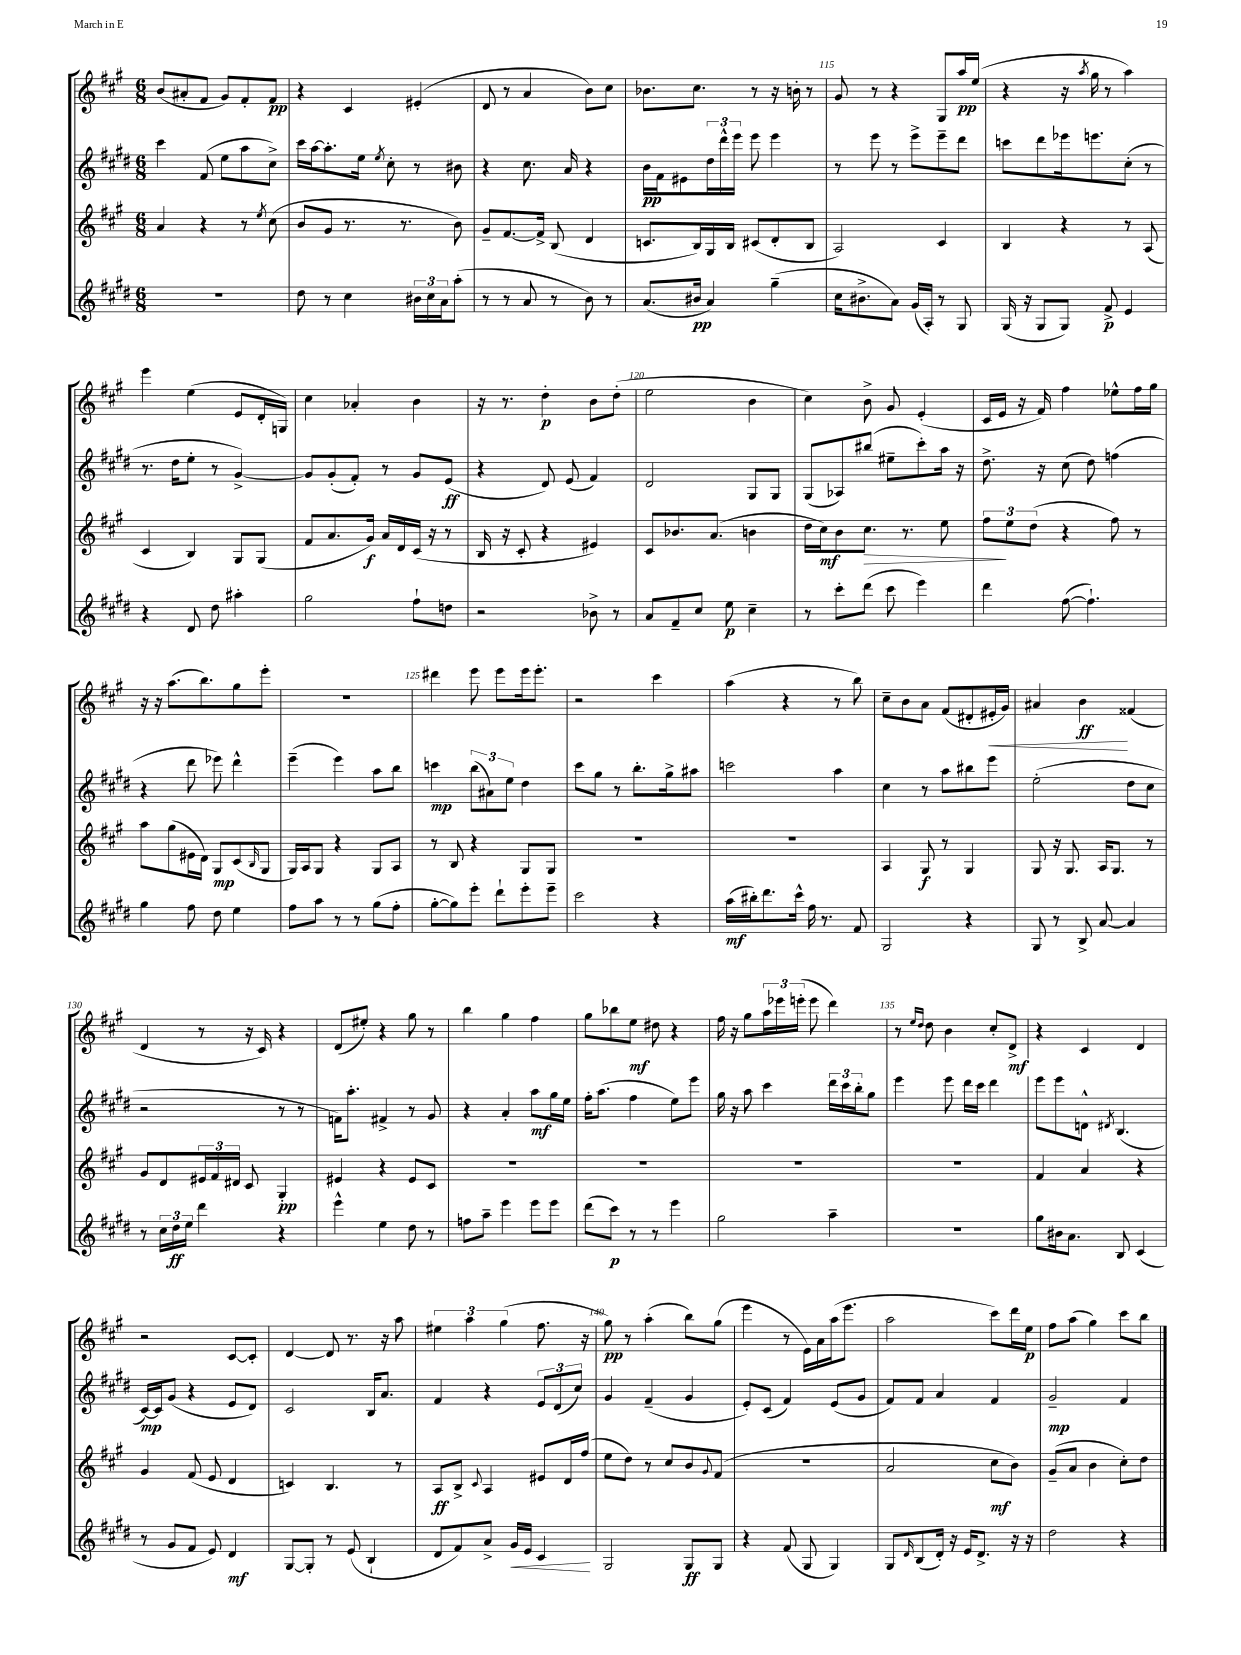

**kern	**kern	**kern	**kern
*staff4	*staff3	*staff2	*staff1
*clefG2	*clefG2	*clefG2	*clefG2
*k[f#c#g#d#]	*k[f#c#g#]	*k[f#c#g#d#]	*k[f#c#g#]
*M6/8	*M6/8	*M6/8	*M6/8
2.r	4a/	4ccc#\	(8b/L
.	.	.	8a#'/
.	4r	(8f#/	8f#/J
.	.	8ee\L	8g#/L)
.	8r	8aa\	8f#'/
.	8qee/	.	.
.	(8cc#\	8cc#^\J)	8f#/J
=	=	=	=
8dd#\	8b/L	16ccc#\LL	4r
.	.	[16aa\J	.
8r	8g#/J	8.aa'\]	.
4cc#\	8.r	.	4c#/
.	.	16ee\Jk	.
.	.	8qee/	.
.	.	8cc#'\	.
.	8.r	.	.
24b#\LL	.	8r	(4e#'/
24cc#\	.	.	.
24a\J	.	.	.
(8aa'\J	8b\)	8b#\	.
=	=	=	=
8r	8g#~/L	4r	8d/
8r	[8.f#/	.	8r
8a/	.	8.cc#\	4a/
.	16f#^/]Jk	.	.
8r	(8B/	.	.
.	.	16a/	.
8b\)	4d/	4r	8b\L)
8r	.	.	8cc#\J
=	=	=	=
(8.a/L	8.c/L	16b\LL	8.b-\L
.	.	16f#\J	.
.	.	8e#\	.
16b#/Jk	16B/L)	.	8.cc#\J
4a/)	16G#/	24dd#\L	.
.	.	24ddd#^^\	.
.	16B/JJ	.	.
.	.	24eee\JJ	.
.	(8c#/L	8eee\	8r
(4gg#~\	8d'/	4eee\	16r
.	.	.	16b'\
.	8B/J	.	8r
=	=	=	=
16cc#\LK	2A/)	8r	8g#/
8.b#^\	.	.	.
.	.	8eee\	8r
8a\J)	.	8r	4r
(16g#/LL	.	8eee^\L	.
16A'/JJ)	.	.	.
8r	4c#/	8eee~\	8G#/L
8G#/	.	8ddd#\J	16aa/L
.	.	.	(16ee/JJ
=	=	=	=
(16G#/	4B/	8ccc\L	4r
16r	.	.	.
8G#/L	.	8ddd#\	.
8G#/J)	4r	16eee-\k	16r
.	.	.	8qaa/
.	.	8.eee\	16gg#\
8f#^/	.	.	8r
4e/	8r	(8cc#'\J	4aa\)
.	(8A/	8r	.
=	=	=	=
4r	4c#/	8.r	4eee\
.	.	16dd#\LK	.
8d#/	4B/)	8ee'\J	(4ee\
8dd#\	.	8r	.
4aa#'\	8G#/L	[4g#^/)	8e/L
.	(8G#/J	.	16d'/L
.	.	.	16G/JJ)
=	=	=	=
2gg#\	8f#/L	8g#/]L	4cc#\
.	8.a/	(8g#'/	.
.	.	8f#'/J)	4a-'/
.	16g#/Jk)	.	.
.	16a/LL	8r	.
.	16d/	.	.
8ff#`\L	(16c#/JJ	8g#/L	4b\
.	16r	.	.
8dd\J	8r	(8e/J	.
=	=	=	=
2r	16B/	4r	16r
.	16r	.	8.r
.	8c#'/	.	.
.	4r	8d#/)	4dd'\
.	.	(8e/	.
8b-^\	4e#/)	4f#/)	8b\L
8r	.	.	(8dd'\J
=	=	=	=
8a/L	8c#/L	2d#/	2ee\
8f#~/	8.b-/	.	.
8cc#/J	.	.	.
.	(8.a/J	.	.
8ee\	.	.	.
4cc#~\	4b\	8G#/L	4b\
.	.	8G#/J	.
=	=	=	=
8r	16dd\LL	(8G#/L	4cc#\)
.	16cc#\J)	.	.
8ccc#'\L	8b\	8A-/)	.
(8ddd#\J	8.cc#\J	(8bb#/J	8b^\
8ccc#\	.	8ee#~\L	8g#/
.	8.r	.	.
4eee\)	.	8ccc#'\)	(4e'/
.	8ee\	16aa\Jk	.
.	.	16r	.
=	=	=	=
4ddd#\	12ff#\L	8.dd#^\	16c#/LL
.	.	.	16e/JJ
.	12ee\	.	.
.	.	.	16r
.	(12dd\J	.	.
.	.	16r	16f#/)
([8ff#\	4r	(8cc#\	4ff#\
4.ff#`\])	.	8dd#\)	.
.	8ff#\)	(4ff\	8ee-^^\L
.	8r	.	16ff#\L
.	.	.	16gg#\JJ
=	=	=	=
4gg#\	8aa\L	4r	16r
.	.	.	16r
.	(8gg#\	.	(8.aa\L
8ff#\	16e#\L	8ddd#\	.
.	16d\JJ)	.	8.bb\)
8dd#\	8G#/L	8eee-\)	.
4ee\	(8c#/	4ddd#^^\	8gg#\
.	16qqB/	.	.
.	8G#/J	.	8eee'\J
=	=	=	=
8ff#\L	16G#/LL)	(4eee~\	2.r
.	16A/J	.	.
8aa\J	8G#/J	.	.
8r	4r	4eee\)	.
8r	.	.	.
(8gg#\L	8G#/L	8aa\L	.
8ff#'\J	8A/J	8bb\J	.
=	=	=	=
[8gg#'\L	8r	4ccc\	4ddd#\
8gg#\])	8B/	.	.
8eee'\J	4r	(12bb\L	8eee\
.	.	12a#\)	.
8ddd#`\L	.	.	8eee\L
.	.	12ee\J	.
8eee'\	8G#/L	4dd#\	16eee\k
.	.	.	8.eee'\J
8eee~\J	8G#/J	.	.
=	=	=	=
2ccc#\	2.r	8ccc#\L	2r
.	.	8gg#\J	.
.	.	8r	.
.	.	8.bb'\L	.
4r	.	.	4ccc#\
.	.	16gg#^\k	.
.	.	8aa#\J	.
=	=	=	=
(16aa\LL	2.r	2ccc\	(4aa\
16bb#'\J)	.	.	.
8.ddd#\	.	.	.
.	.	.	4r
16ccc#^^\Jk	.	.	.
16ff#\	.	.	.
8.r	.	.	.
.	.	4aa\	8r
8f#/	.	.	8bb\)
=	=	=	=
2G#/	4A/	4cc#\	8cc#~\L
.	.	.	8b\
.	8G#/	8r	8a\J
.	8r	8aa\L	(8f#/L
4r	4G#/	8bb#\	8d#'/
.	.	8eee\J	16e#'/L
.	.	.	16g#/JJ)
=	=	=	=
8G#/	8G#/	(2ee'\	4a#/
8r	16r	.	.
.	8.G#/	.	.
8B^/	.	.	4b\
[8a/	16A/LK	.	.
.	8.G#/J	.	.
4a/]	.	8dd#\L	(4f##/
.	8r	8cc#\J	.
=	=	=	=
8r	8g#/L	2r	4d/
24cc#\LL	8d/	.	.
24dd#\	.	.	.
24ee\JJ	.	.	.
4ddd#\	24e#/L	.	8r
.	24f#/	.	.
.	24d#/JJ	.	.
.	8c#/	.	16r
.	.	.	16c#/)
4r	4G#'/	8r	4r
.	.	8r	.
=	=	=	=
4eee^^\	4e#/	16f\LK)	(8d/L
.	.	8.aa'\J	.
.	.	.	8ee#'/J)
4ee\	4r	4f#^/	4r
8dd#\	8e#/L	8r	8gg#\
8r	8c#/J	8g#/	8r
=	=	=	=
8ff\L	2.r	4r	4bb\
8aa~\J	.	.	.
4eee\	.	4a'/	4gg#\
8eee\L	.	8aa\L	4ff#\
8eee\J	.	16gg#\L	.
.	.	16ee\JJ	.
=	=	=	=
(8ddd#\L	2.r	16ff#'\LK	8gg#\L
.	.	(8.aa\J	.
8ccc#\J)	.	.	8bb-\
8r	.	4ff#\	8ee\J
8r	.	.	8dd#\
4eee\	.	8ee\L)	4r
.	.	8eee\J	.
=	=	=	=
2gg#\	2.r	16gg#\	16ff#\
.	.	16r	16r
.	.	8aa\	8gg#\L
.	.	4ccc#\	24aa\L
.	.	.	24eee-\
.	.	.	(24eee'\JJ
.	.	.	8eee\
4aa~\	.	24ddd#\LL	4ddd\)
.	.	24ccc#\	.
.	.	24bb'\J	.
.	.	8gg#\J	.
=	=	=	=
2.r	2.r	4eee\	8r
.	.	.	16qqee/LL
.	.	.	16qqdd/JJ
.	.	.	8dd\
.	.	8eee\	4b\
.	.	16ddd#\LL	.
.	.	16ccc#\JJ	.
.	.	4ddd#\	8cc#'/L
.	.	.	8d^/J
=	=	=	=
8gg#\L	4f#/	8eee\L	4r
16b#\k	.	8eee\	.
8.a\J	.	.	.
.	4a/	8d^^\J	4c#/
.	.	8qd#/	.
8B/	.	(4.B/	.
(4c#/	4r	.	4d/
=	=	=	=
8r	4g#/	[16c#/LL)	2r
.	.	16c#/]J	.
8g#/L	.	(8g#/J	.
8f#/J	(8f#/	4r	.
8e/)	8e/	.	.
4d#/	4d/	8e/L	[8c#/L
.	.	8d#/J)	8c#'/]J
=	=	=	=
[8G#/L	4c/)	2c#/	[4d/
8G#'/]J	.	.	.
8r	4.B/	.	8d/]
(8e/	.	.	8.r
4B`/	.	16B/LK	.
.	.	8.a/J	16r
.	8r	.	8aa\
=	=	=	=
8d#/L	8A/L	4f#/	6ee#\
8f#/)	8B^/J	.	.
.	.	.	6aa\
.	8qqc#/	.	.
8a^/J	4A/	4r	.
.	.	.	(6gg#\
16g#/LL	.	.	.
16e/JJ	.	.	.
4c#/	8e#/L	12e/L	8.ff#\
.	.	(12d#/	.
.	16d/L	.	.
.	.	12cc#/J)	.
.	(16ff#/JJ	.	16r
=	=	=	=
2G#/	8ee\L	4g#/	8gg#\)
.	8dd\J)	.	8r
.	8r	(4f#~/	(4aa'\
.	8cc#/L	.	.
8G#/L	8b/	4g#/	8bb\L)
.	8qqg#/	.	.
8G#/J	(8f#/J	.	(8gg#\J
=	=	=	=
4r	2.r	8e'/L)	4eee\
.	.	(8c#/J	.
(8f#/	.	4f#/)	8r
8G#/	.	.	16e\LL)
.	.	.	16a\
4G#/)	.	(8e/L	(16aa\J
.	.	.	8.eee\J
.	.	8g#/J	.
=	=	=	=
8G#/L	2a/	8f#/L)	2aa\
16qqd#/	.	.	.
(8B/	.	8f#/J	.
16d#'/Jk)	.	4a/	.
16r	.	.	.
16e/LK	.	.	.
8.d#^/J	.	.	.
.	8cc#\L	4f#/	8ccc#\L)
16r	8b\J)	.	16ddd\L
16r	.	.	16ee\JJ
=	=	=	=
2dd#\	(8g#~/L	2g#~/	8ff#\L
.	8a/J	.	(8aa\J
.	4b\	.	4gg#\)
4r	8cc#'\L)	4f#/	8ccc#\L
.	8dd\J	.	8bb\J
==	==	==	==
*-	*-	*-	*-
